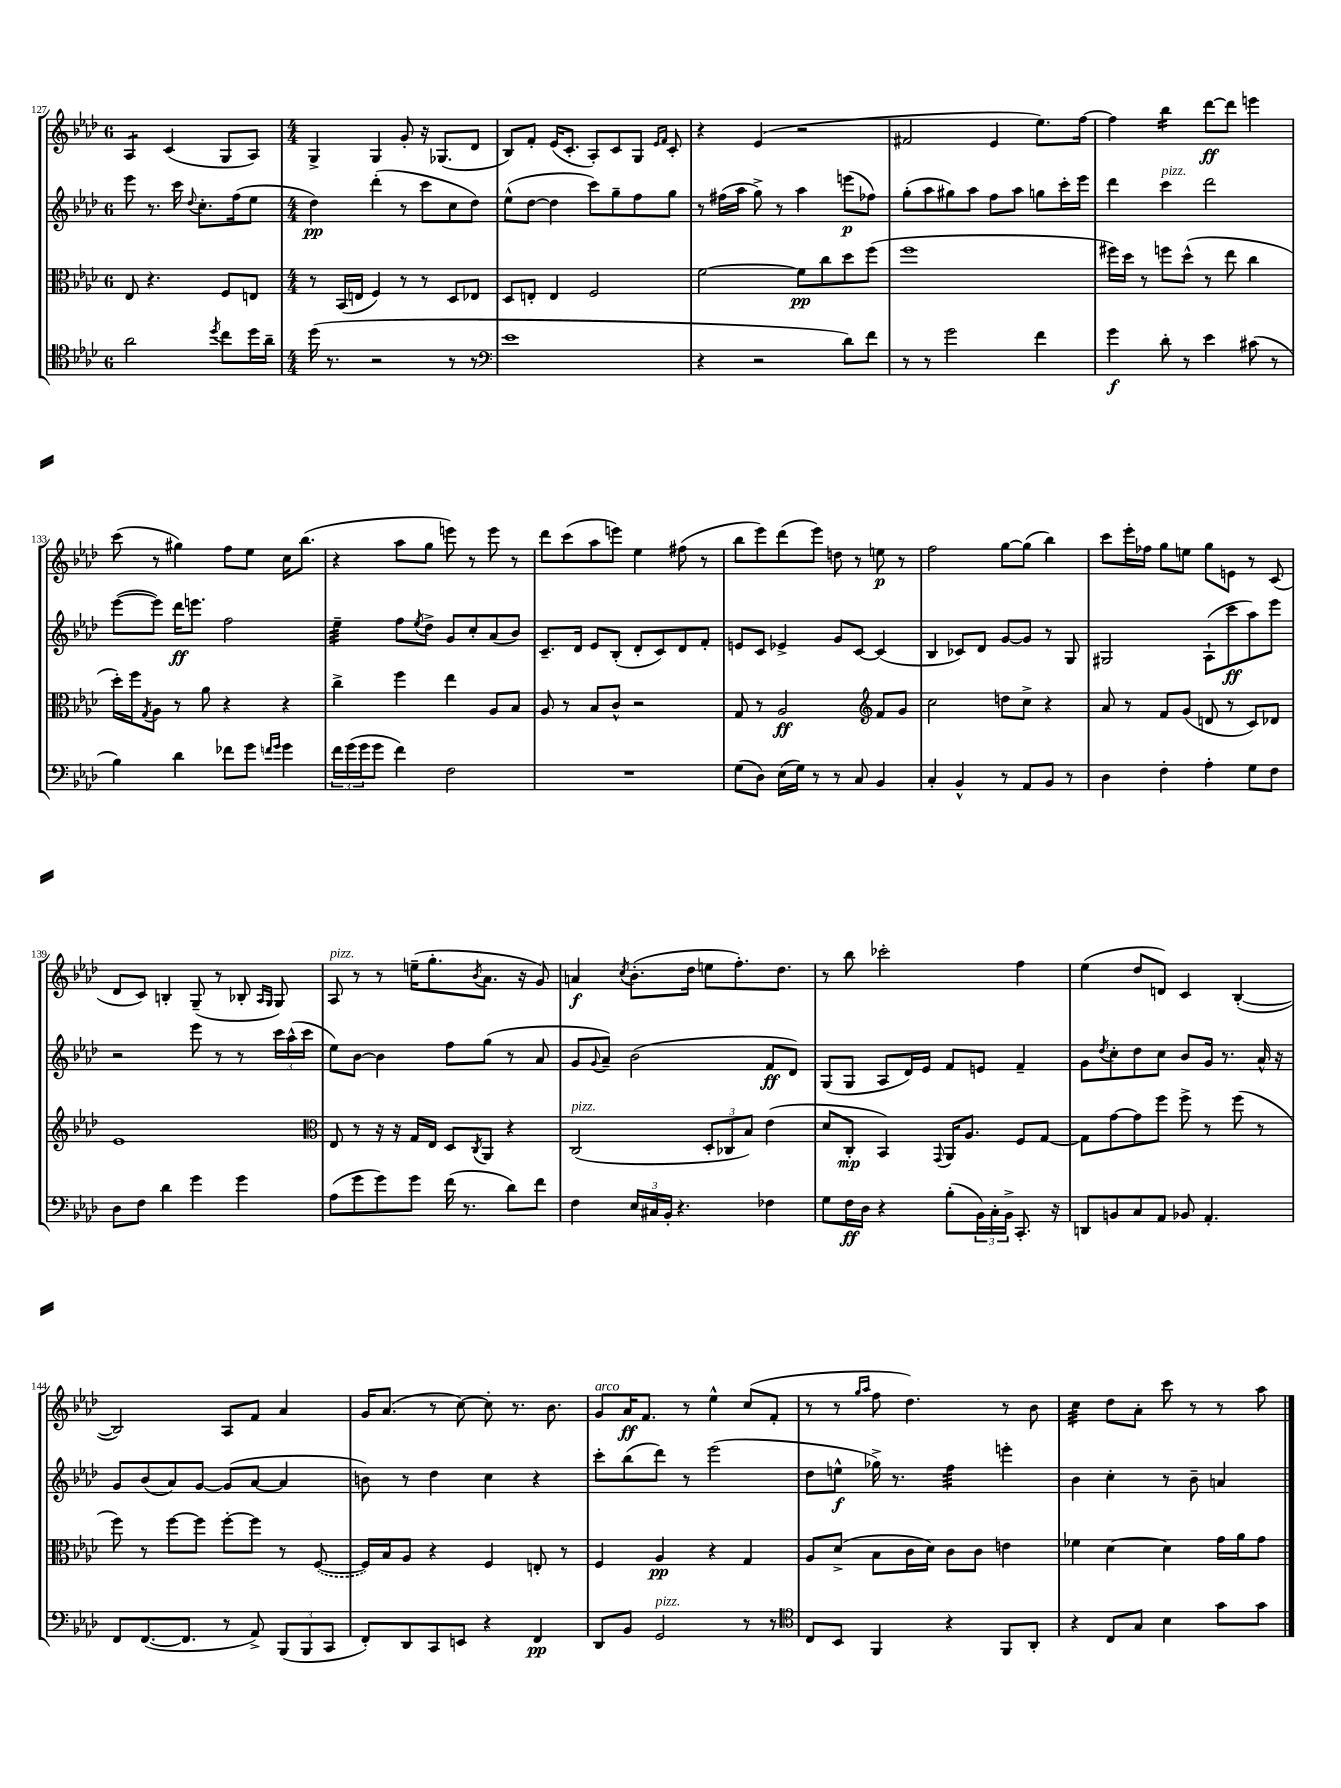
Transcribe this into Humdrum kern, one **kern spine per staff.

**kern	**kern	**kern	**kern
*staff4	*staff3	*staff2	*staff1
*clefC4	*clefC3	*clefG2	*clefG2
*k[b-e-a-d-]	*k[b-e-a-d-]	*k[b-e-a-d-]	*k[b-e-a-d-]
*M6/8	*M6/8	*M6/8	*M6/8
2a-	8E-	8eee-	4A-
.	4.r	8.r	.
.	.	.	(4c
.	.	16ccc	.
.	.	8qqdd-	.
.	.	8.cc'	.
8qdd-	.	.	.
8cc	8F	.	8G
.	.	(16ff	.
16dd-	8E	8ee-	8A-)
16a-~	.	.	.
=	=	=	=
*M4/4	*M4/4	*M4/4	*M4/4
(16dd-	8r	4dd-)	4G^
8.r	.	.	.
.	(16BB-	.	.
.	16E	.	.
2r	4F)	(4ddd-'	4G
.	8r	8r	8g'
.	8r	8ccc	16r
.	.	.	(8.G-
8r	8D-	8cc	.
8r	8E-	8dd-)	8d-
=	=	=	=
*clefF4	*	*	*
1e-	8D-	(8ee-^^	8B-)
.	8E'	[8dd-	8f'
.	4E	4dd-]	(16e-
.	.	.	8.c'
.	2F	8ccc)	8A-')
.	.	8gg~	8c
.	.	8ff	8G
.	.	.	16qqe-
.	.	.	16qqf
.	.	8gg	8c'
=	=	=	=
4r	[2f	8r	4r
.	.	(16ff#	.
.	.	16aa-	.
2r	.	8gg^)	(4e-
.	.	8r	.
.	8f]	4aa-	2r
.	8cc	.	.
8d-)	8dd-	(8eee	.
8f	(8ff	8ff-)	.
=	=	=	=
8r	1ff	(8gg'	2f#
8r	.	8aa-	.
2g	.	8gg#)	.
.	.	8aa-	.
.	.	8ff	4e-
.	.	8aa-	.
4f	.	8gg	8.ee-)
.	.	16ccc'	.
.	.	16eee-	[16ff
=	=	=	=
4g	16ff#)	4ddd-	4ff]
.	16dd-	.	.
.	8r	.	.
8d-'	8ff	4ccc	4bb-
8r	(8dd-^^	.	.
4e-	8r	2ddd-	[8ddd-
.	8ee-	.	8ddd-]
(8c#	4cc	.	4eee
8r	.	.	.
=	=	=	=
4B-)	16dd-')	([8eee-	(8ccc
.	16ff	.	.
.	8qG	.	.
.	8A-	8eee-])	8r
4d-	8r	16ddd-	4gg#)
.	.	8.eee	.
.	8a-	.	.
8f-	4r	2ff	8ff
8g	.	.	8ee-
16qqf	.	.	.
16qqg	.	.	.
4g	4r	.	16cc
.	.	.	(8.bb-
=	=	=	=
24f	4cc^	4ee-~	4r
(24g	.	.	.
24g	.	.	.
8g	.	.	.
4f)	4ff	8ff	8aa-
.	.	8qee-	.
.	.	8dd-^	8gg
2F	4ee-	8g	8eee)
.	.	8cc'	8r
.	8A-	(8a-	8eee
.	8B-	8b-)	8r
=	=	=	=
1r	8A-	8.c~	8ddd-
.	8r	.	(8ccc
.	.	16d-	.
.	8B-	8e-	8aa-
.	8c^^	(8B-'	8eee)
.	2r	8d-'	4ee-
.	.	8c)	.
.	.	8d-	(8ff#
.	.	8f'	8r
=	=	=	=
(8G	8G	8e	8bb-
8D-)	8r	8c	8eee-)
(16E-	2A-	4e-^	(8ddd-
16G)	.	.	.
8r	.	.	8eee-)
8r	.	8g	8dd
8C	.	[8c	8r
*	*clefG2	*	*
4BB-	8f	(4c]	8ee
.	8g	.	8r
=	=	=	=
4C'	2cc	4B-	2ff
4BB-^^	.	8c-)	.
.	.	8d-	.
8r	8dd	[8g	[8gg
8AA-	8cc^	8g]	(8gg]
8BB-	4r	8r	4bb-)
8r	.	8G	.
=	=	=	=
4D-	8a-	2G#	8ccc
.	8r	.	16eee-'
.	.	.	16ff-
4F'	8f	.	8gg
.	(8g	.	8ee
4A-'	8d	(8A-`	8gg
.	8r	8ccc	8e
8G	8c)	8aa-)	8r
8F	8d-	8eee-	(8c
=	=	=	=
8D-	1e-	2r	8d-
8F	.	.	8c)
4d-	.	.	4B'
4g	.	8eee-	(8G~
.	.	8r	8r
4g	.	8r	8B-'
.	.	.	16qqA-
.	.	.	16qqG
.	.	24ccc	8G)
.	.	(24aa-^^	.
.	.	24ccc	.
=	=	=	=
*	*clefC3	*	*
(8A-	8E-	8ee-)	8A-
8g	8r	[8b-	8r
8g)	16r	4b-]	8r
.	16r	.	.
8g	16G	.	(16ee~
.	16E-	.	8.gg'
(16f	8D-	8ff	.
8.r	.	.	.
.	8qC	.	8qb-
.	8AA-	(8gg	8.a-
8d-)	4r	8r	.
.	.	.	16r
8f	.	8a-	8g)
=	=	=	=
4F	(2C	8g	4a
.	.	8qqg	.
.	.	8a-~)	.
.	.	.	8qcc
24E-	.	(2b-	(8.b-'
24C#	.	.	.
24BB-'	.	.	.
4.r	.	.	.
.	.	.	16dd-
.	12D-'	.	8ee
.	12C-	.	.
.	.	.	8.ff')
.	12B-)	.	.
4F-	(4e-	8f	.
.	.	.	8.dd-
.	.	8d-)	.
=	=	=	=
8G	8d-	(8G	8r
16F	8C'	8G	8bb-
16D-	.	.	.
4r	4BB-)	8A-	2ccc-'
.	.	16d-)	.
.	.	16e-	.
.	8qqGG	.	.
(8B-'	16AA-	8f	.
.	8.A-	.	.
24BB-)	.	8e	.
24C'	.	.	.
24BB-^	.	.	.
8.CC'	8F	4f~	4ff
.	[8G	.	.
16r	.	.	.
=	=	=	=
8DD	8G]	8g	(4ee-
.	.	8qdd-	.
8BB	[8g	8cc'	.
8C	8g]	8dd-	8dd-
8AA-	8ff	8cc	8d)
8BB-	8ff^	8b-	4c
4.AA-'	8r	16g	.
.	.	8.r	.
.	(8ff	.	([4B-'
.	8r	16a-^^	.
.	.	16r	.
=	=	=	=
8FF	8ff)	8g	2B-])
([8.FF	8r	(8b-	.
.	[8ff	8a-)	.
8.FF]	.	.	.
.	8ff]	[8g	.
8r	[8ff'	(8g]	8A-
8AA-^)	8ff]	[8a-	8f
(12BBB-	8r	4a-]	4a-
12BBB-	.	.	.
.	([8F	.	.
12CC	.	.	.
=	=	=	=
8FF')	16F])	8b)	16g
.	16B-	.	(8.a-
8DD-	8A-	8r	.
8CC	4r	4dd-	8r
8EE	.	.	[8cc)
4r	4F	4cc	8cc']
.	.	.	8.r
4FF	8E'	4r	.
.	.	.	8.b-
.	8r	.	.
=	=	=	=
8DD-	4F	8ccc'	8g
8BB-	.	(8bb-	16a-
.	.	.	8.f
2GG	4A-	8ddd-)	.
.	.	8r	8r
.	4r	(2eee-	4ee-^^
8r	4G	.	(8cc
8r	.	.	8f'
=	=	=	=
*clefC4	*	*	*
8C	8A-	8dd-	8r
8BB-	(8d-^	8ee^^	8r
.	.	.	16qqgg
.	.	.	16qqaa-
4FF	8B-	16gg-^)	8ff
.	.	8.r	.
.	16c	.	4.dd-)
.	16d-)	.	.
4r	8c	4ff	.
.	8c	.	.
8FF	4e	4eee'	8r
8AA-'	.	.	8b-
=	=	=	=
4r	4f-	4b-	4cc
8C	[4d-	4cc'	8dd-
8G	.	.	8a-'
4B-	4d-]	8r	8ccc
.	.	8b-~	8r
8g	16g	4a	8r
.	16a-	.	.
8g	8g	.	8aa-
==	==	==	==
*-	*-	*-	*-
